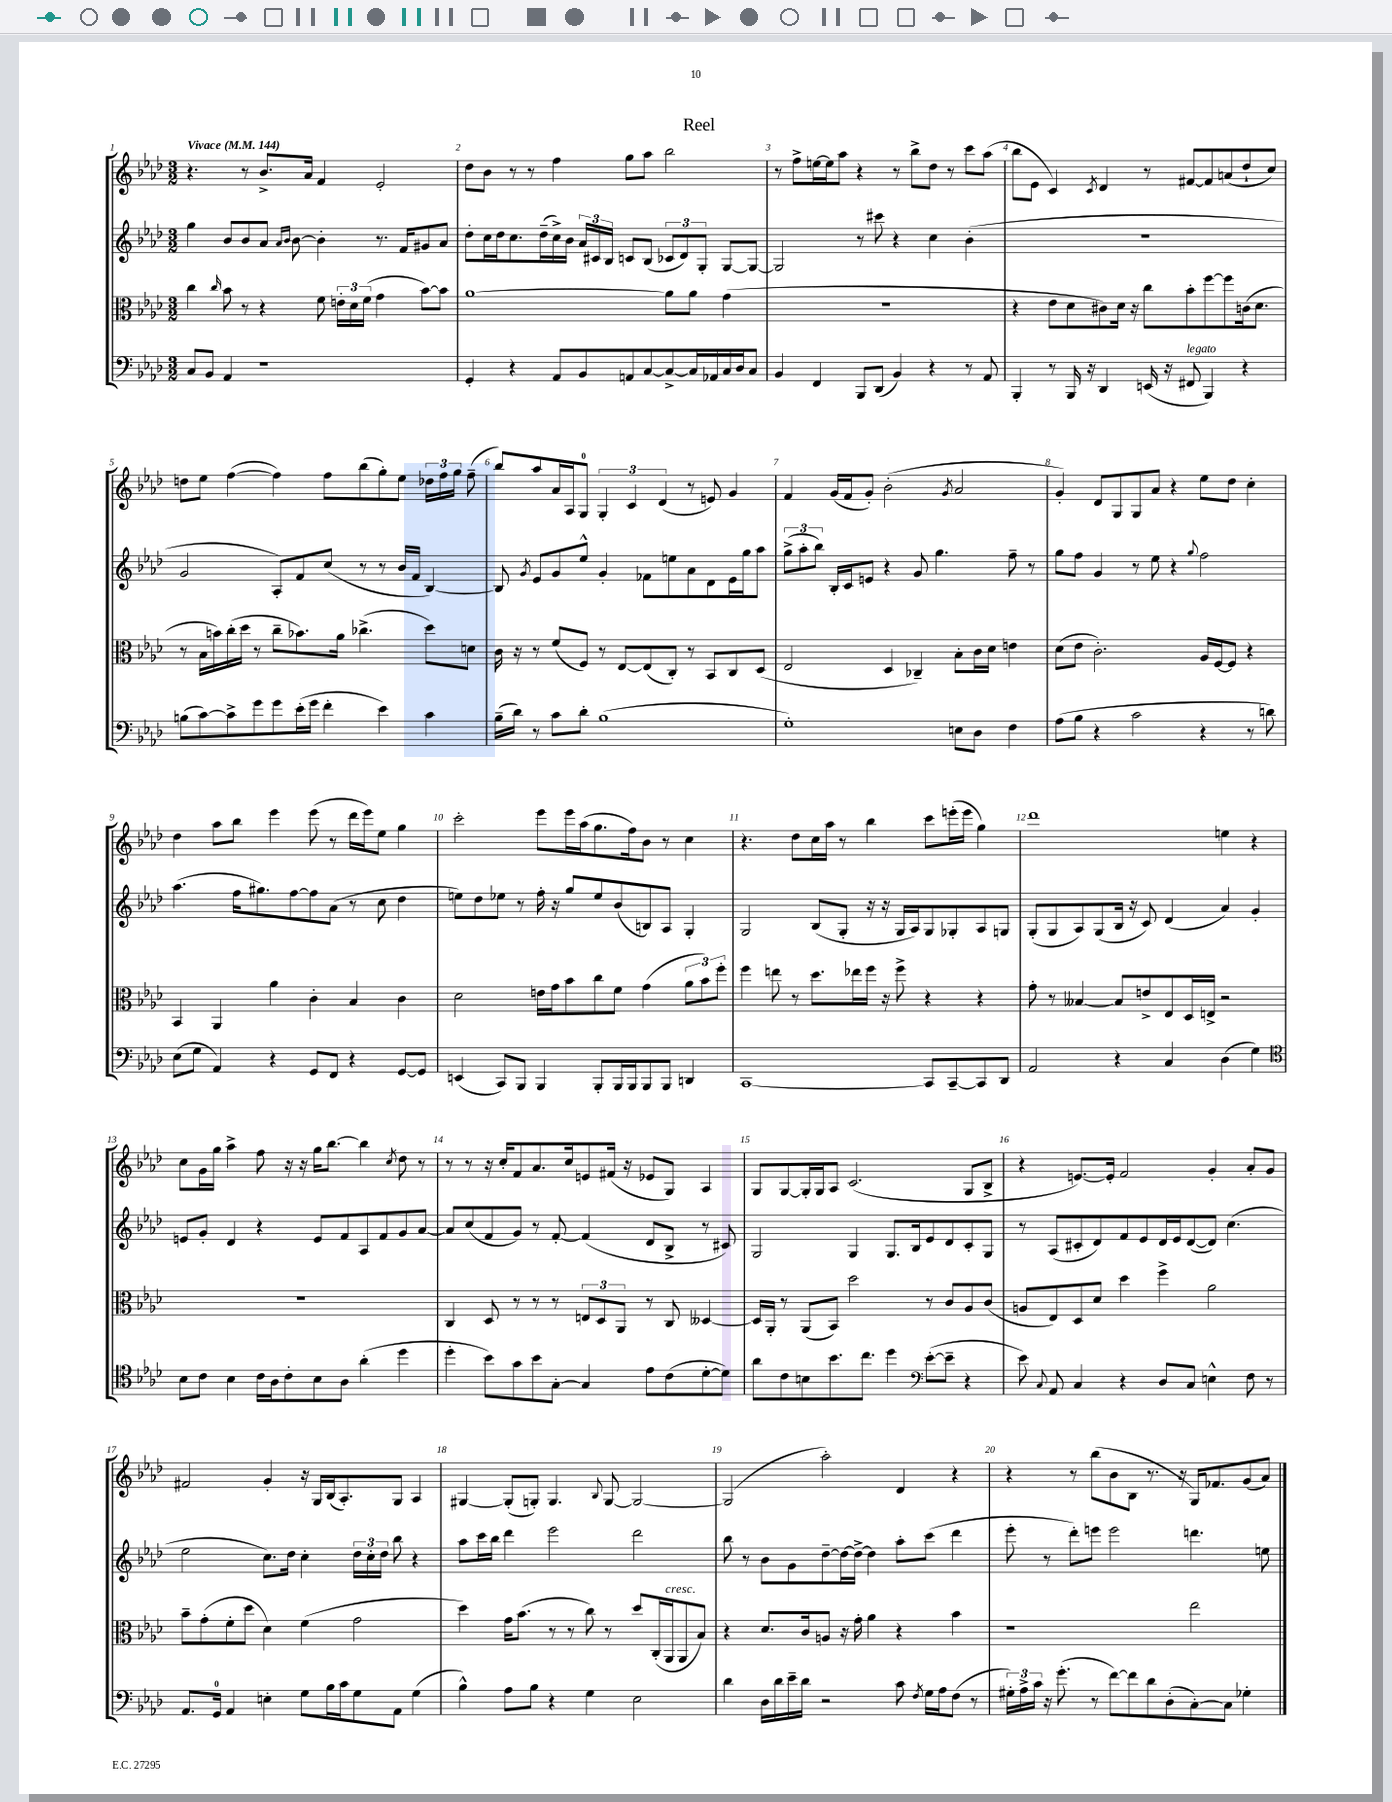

**kern	**kern	**kern	**kern
*part4	*part3	*part2	*part1
*staff4	*staff3	*staff2	*staff1
*clefF4	*clefC3	*clefG2	*clefG2
*k[b-e-a-d-]	*k[b-e-a-d-]	*k[b-e-a-d-]	*k[b-e-a-d-]
*M3/2	*M3/2	*M3/2	*M3/2
*MM144	*MM144	*MM144	*MM144
=1	=1	=1	=1
!	!	!	!LO:TX:a:B:t=Vivace
8C/L	4cc\	4gg\	4.r
8BB-/J	.	.	.
.	16qqcc/	.	.
4AA-/	8b-\	8b-/L	.
.	8r	8b-/	8r
1r	4r	8a-/J	8.b-^/L
.	.	16qqa-/LL	.
.	.	16qqb-/JJ	.
.	.	[8b-\	.
.	.	.	16a-/Jk
.	8f\	4b-'\]	4f/
.	24en'\LL	.	.
.	24d-\	.	.
.	(24f\JJ	.	.
.	4g\	8.r	2e-'/
.	.	16f/KL	.
.	[8b-\L)	8g#X/	.
.	8b-\J]	8a-/J	.
=2	=2	=2	=2
4GG'/	[1a-	8dd-'\L	8dd-\L
.	.	16cc\L	8b-\J
.	.	16dd-\J	.
4r	.	8.cc\	8r
.	.	.	8r
.	.	(16dd-~\L	.
8AA-/L	.	16cc^\)	4ff\
.	.	16b-\JJ	.
8BB-/	.	24a-/LL	.
.	.	24c#X/	.
.	.	24B-/JJ	.
8AAn/	.	8cn/L	8gg\L
[8C/	.	(8B-/J	8aa-\J
8C^/_	8a-\L]	12c-X/L	2bb-\
.	.	12d-/)	.
16C/L]	8a-\J	.	.
.	.	12G'/J	.
16AA-X/	.	.	.
16C/	(4g\	[8G/L	.
16D-/J	.	.	.
8C/J	.	8G/J_	.
=3	=3	=3	=3
4BB-/	1.r	2G/]	8r
.	.	.	8ff^\L
4FF/	.	.	[16een\L
.	.	.	16ee\J]
.	.	.	8aa-\J
8BBB-/L	.	8r	4r
(8DD-/J	.	8ccc#X\	.
4BB-/)	.	4r	8r
.	.	.	8bb-^\L
4r	.	4cc\	8dd-\J
.	.	.	8r
8r	.	(4b-'\	8ccc\L
8AA-/	.	.	(8aa-\J
=4	=4	=4	=4
4BBB-'/	4r	1.r	8bb-\L
.	.	.	8e-\J
8r	8e-\L	.	4c/)
16BBB-/	8d-\	.	.
16r	.	.	.
.	.	.	8qc/
4DD-/	8c#X\)	.	4d-/
.	16d-\Jk	.	.
.	16r	.	.
(16EEn/	8cc\L	.	8r
16r	.	.	.
!LO:TX:a:i:t=legato	!	!	!
8FF#X/	8b-'\	.	[8f#X/L
4BBB-/)	[8ff\	.	8f#/]
.	8ff\]	.	(8an/
4r	(16cn\k	.	8dd-`/
.	8.d-\J	.	.
.	.	.	8cc/J)
!!LO:LB:g=z
=5	=5	=5	=5
(8Bn\L	8r	2g/	8ddn\L
[8c\)	16B-\LL	.	8ee-\J
.	16bn\)	.	.
8c^\]	(16cc'\	.	([4ff\
.	16dd-\JJ	.	.
8g\	8r	.	.
8g\	8cc~\L	8A-'/L)	4ff\])
(16e-'\L	8.b-X\)	8f/	.
16g\JJ	.	.	.
4f'\	.	(8cc/J	8ff\L
.	16a-\Jk	.	.
.	(4.cc-X^\	8r	(8bb-\
4e-\)	.	8r	8gg'\)
.	.	16b-/LL	8ee-\J
.	.	16f/JJ	.
4c\	8dd-\L)	[4B-/)	24dd-X\LL
.	.	.	24ff\
.	.	.	24gg\JJ
.	8dn\J	.	(8ff~\
=6	=6	=6	=6
(16B-~\LL	16c\	8B-/]	8bb-/L)
16d-\JJ)	16r	.	.
.	.	8qg/	.
8r	8r	8e-/L	8aa-/
8c\L	(8f/L	8g/	16a-/L
.	.	.	16A-/J
8d-'\J	8F/J)	8ee-^^/J	8G/J
(1B-	8r	4g'/	6G'/
.	[8E-/L	.	.
.	.	.	6c/
.	(8E-/]	8f-X\L	.
.	.	.	(6d-/
.	8C'/J)	8een\	.
.	8r	8a-\	8r
.	8BB-/L	8d-\	8en/)
.	8C/	16e-\L	4g/
.	.	16gg\J	.
.	(8D-/J	8aa-\J	.
=7	=7	=7	=7
1G')	2E-/	(12gg^\L	4f/
.	.	12aa-'\	.
.	.	12bb-\J)	.
.	.	16B-'/LL	(16g/LL
.	.	16c/J	16f/J
.	.	8en/J	8g'/J)
.	4D-/	4r	(2b-'\
.	4C-X~/)	8g/	.
.	.	4.gg\	.
.	.	.	8qg/
8En\L	8B-'\L	.	2a-/
8D-\J	16c\L	.	.
.	16d-\JJ	.	.
4F\	4en\	8ff~\	.
.	.	8r	.
=8	=8	=8	=8
(8A-\L	(8d-\L	8gg\L	4g'/)
8B-\J	8e-\J	8ff\J	.
4r	2.c'\)	4g/	8d-/L
.	.	.	8G/
2c\	.	8r	8G/
.	.	8ee-\	8a-/J
.	.	4r	4r
.	.	8qqgg/	.
4r	16A-/LL	2ff\	8ee-\L
.	[16F/J	.	.
.	8F/J]	.	8dd-\J
8r	4r	.	4cc'\
8dn\)	.	.	.
!!LO:LB:g=z
=9	=9	=9	=9
(8E-\L	4BB-/	(4.aa-\	4dd-\
8G\J	.	.	.
4AA-/)	4AA-/	.	8aa-\L
.	.	16ff\KL	8bb-\J
.	.	8.gg#X\)	.
4r	4a-\	.	4eee-\
.	.	[8ff\	.
8GG/L	4c'\	8ff\]	(8eee-\
8FF/J	.	(8a-\J	8r
4r	4B-/	8r	16ddd-\LL
.	.	.	16eee-\J)
.	.	8cc\	8ee-\J
[8GG/L	4c\	4dd-\	4gg\
8GG/J]	.	.	.
=10	=10	=10	=10
(4EEn/	2d-\	8een\L)	2ccc'\
.	.	8dd-\	.
8CC/L)	.	8ee-X\J	.
8BBB-/J	.	8r	.
4BBB-/	16en\LL	16ff'\	8eee-\L
.	16g\J	16r	.
.	8b-\	8gg/L	16eee-\L
.	.	.	(16aa-\J
8BBB-'/L	8cc\	8ee-/	8.gg\
16BBB-/L	8f\J	(8b-/	.
16BBB-/J	.	.	16ff\k)
8BBB-/	(4g\	8Bn/)	8b-\J
8BBB-/J	.	8A-/J	8r
4DDn/	12a-\L	4G'/	4cc\
.	12b-\)	.	.
.	12ff'\J	.	.
=11	=11	=11	=11
[1CC	4ff\	2G/	4.r
.	8een\	.	.
.	8r	.	8dd-\L
.	8.dd-\L	(8B-/L	16cc\L
.	.	.	16aa-\JJ
.	.	8G'/J	8r
.	16ee-X\L	.	.
.	16ff\JJ	16r	4bb-\
.	16r	16r	.
.	8ff^\	16G/LL	.
.	.	16A-/J)	.
8CC/L]	4r	8G/	8ccc\L
[8CC~/	.	8G-X'/	(16eeen'\L
.	.	.	16eee\JJ
8CC/]	4r	8A-/	4gg\)
8DD-/J	.	8Gn/J	.
=12	=12	=12	=12
2AA-/	8g'\	(8G'/L	1ddd-
.	8r	8G/	.
.	[4B--X/	8A-/)	.
.	.	(8G/	.
4r	8B--/L]	16B-/Jk	.
.	.	16r	.
.	8en^/	8c/)	.
4C/	8E-/	(4d-/	.
.	16D-/L	.	.
.	16En^/JJ	.	.
(4D-\	2r	4a-/)	4een\
4G\)	.	4g'/	4r
!!LO:LB:g=z
=13	=13	=13	=13
*clefC4	*	*	*
8B-\L	1.r	8en/L	8cc\L
8c\J	.	8g'/J	16g\L
.	.	.	16gg\JJ
4B-\	.	4d-/	4aa-^\
16c\LL	.	4r	8ff\
16A-\J	.	.	.
8c'\	.	.	16r
.	.	.	16r
8B-\	.	8e/L	16gg\KL
.	.	.	[8.bb-\J
8A-\J	.	8f/	.
(4a-'\	.	8A-/	4bb-\]
.	.	8f/	.
.	.	.	8qcc/
4dd-\	.	8g/	8dd-\
.	.	[8a-/J	8r
=14	=14	=14	=14
4dd-'\	4C/	8a-/L]	8r
.	.	(8cc/	8r
8b-\L)	8D-/	8f/	16r
.	.	.	16cc'/KL
8g\	8r	8g/J)	8f/
8b-\	8r	8r	8.a-/
[8G'\J	8r	[8f'/	.
.	.	.	16cc/k
4G/]	12En/L	(4f/]	8en/
.	12D-/	.	.
.	.	.	(16f#X/Jk
.	12AA-/J	.	.
.	.	.	16r
8e-\L	8r	8d-/L	8e-X/L
(8c\	8C/	8B-^/J	8G/J)
[8d-'\	[4D--X/	8r	4A-/
8d-\J])	.	8c#X/)	.
=15	=15	=15	=15
8a-\L	16D--/LL]	2G/	8G/L
.	16AA-'/JJ	.	.
8c\	8r	.	[8G/
8Bn\	(8AA-/L	.	16G'/L]
.	.	.	16G/J
8.b-\	8BB-/J)	.	8A-/J
.	2dd-\	4G/	(2.c/
8.cc\J	.	.	.
4dd-\	.	8.G/L	.
.	.	16B-/k	.
*clefF4	*	*	*
([8e-'\L	8r	8e-/	.
8e-~\J]	8c/L	8d-/	.
4r	8A-/	8c'/	8G/L
.	(8c/J	8G/J	8B-^/J
=16	=16	=16	=16
8e-\)	8An/L	8r	4r
8qqC/	.	.	.
8AA-/	8E-/)	(8A-/L	.
4C/	8D-/	8c#X'/	[8.en/L)
.	8d-/J	8d-/)	.
.	.	.	16e'/Jk]
4r	4dd-\	8f/	2f/
.	.	8e-/	.
8D-/L	4ff^\	16d-/L	.
.	.	16e-/J	.
8C/J	.	([8d-/	.
4En^^\	2a-\	8d-/J])	4g'/
.	.	(4.cc\	.
8F\	.	.	8a-'/L
8r	.	.	8g/J
!!LO:LB:g=z
=17	=17	=17	=17
8.AA-/L	8b-~\L	2ee-\	2f#X/
.	(8g'\	.	.
16GG/Jk	.	.	.
4AA-/	8f'\	.	.
.	8dd-\J	.	.
4En'\	4d-\)	8.cc\L)	4g'/
.	.	16dd-\Jk	.
8G\L	(4f\	4cc'\	16r
.	.	.	16G/LL
16B-\L	.	.	(16B-/J
16c\J	.	.	8.A-'/)
8G\	2g\	24dd-\LL	.
.	.	24cc'\	.
.	.	24dd-\JJ	.
8AA-\J	.	8bb-\	8G/J
(4G\	.	4r	4A-/
=18	=18	=18	=18
4B-^^\)	4dd-\)	8aa-\L	[4G#X/
.	.	16ccc\L	.
.	.	16bb-\JJ	.
8A-\L	16g\KL	4ddd-\	(8G#'/L]
.	(8.b-\J	.	.
8B-\J	.	.	8Gn'/J)
4r	8r	2eee-\	4.G/
.	8r	.	.
4G\	8cc\)	.	.
.	.	.	8qqB-/
.	8r	.	[8G/
2E-\	8dd-/L	2ddd-\	2G/_
.	(16C'/L	.	.
!	!LO:TX:a:i:t=cresc.	!	!
.	16AA-/J	.	.
.	8AA-/	.	.
.	8B-/J)	.	.
=19	=19	=19	=19
4d-\	4r	8bb-\	(2G/]
.	.	8r	.
16D-\LL	8.d-/L	8b-\L	.
16d-\	.	.	.
16e-~\	.	8g\	.
16d-\JJ	16c/k	.	.
2r	8An/J	[8dd-~\	2aa-'\)
.	16r	16dd-\L_	.
.	16g'\	16dd-^\JJ_	.
.	4a-\	4dd-\]	.
8c\	4r	8aa-'\L	4d-/
8qF/	.	.	.
16G\LL	.	(8ccc\J	.
16A-\J	.	.	.
(8F\J	4b-\	4ddd-\	4r
8r	.	.	.
=20	=20	=20	=20
24G#X'\LL)	1r	8eee-'\	4r
24A-^\	.	.	.
24c\JJ	.	.	.
16r	.	8r	.
(8.g'\	.	.	.
.	.	8ddd-'\L)	8r
8r	.	8eeen\J	(8bb-\L
[8f\L)	.	2eee\	8b-\
8f\]	.	.	8B-\J
8d-\	.	.	8.r
(8D-'\	.	.	.
.	.	.	16r
[8C'\)	2ee-\	4.dddn\	16G/KL)
.	.	.	8.f-X/
8C\J]	.	.	.
4G-X'\	.	.	(8g/
.	.	8een\	8a-/J)
==	==	==	==
*-	*-	*-	*-
